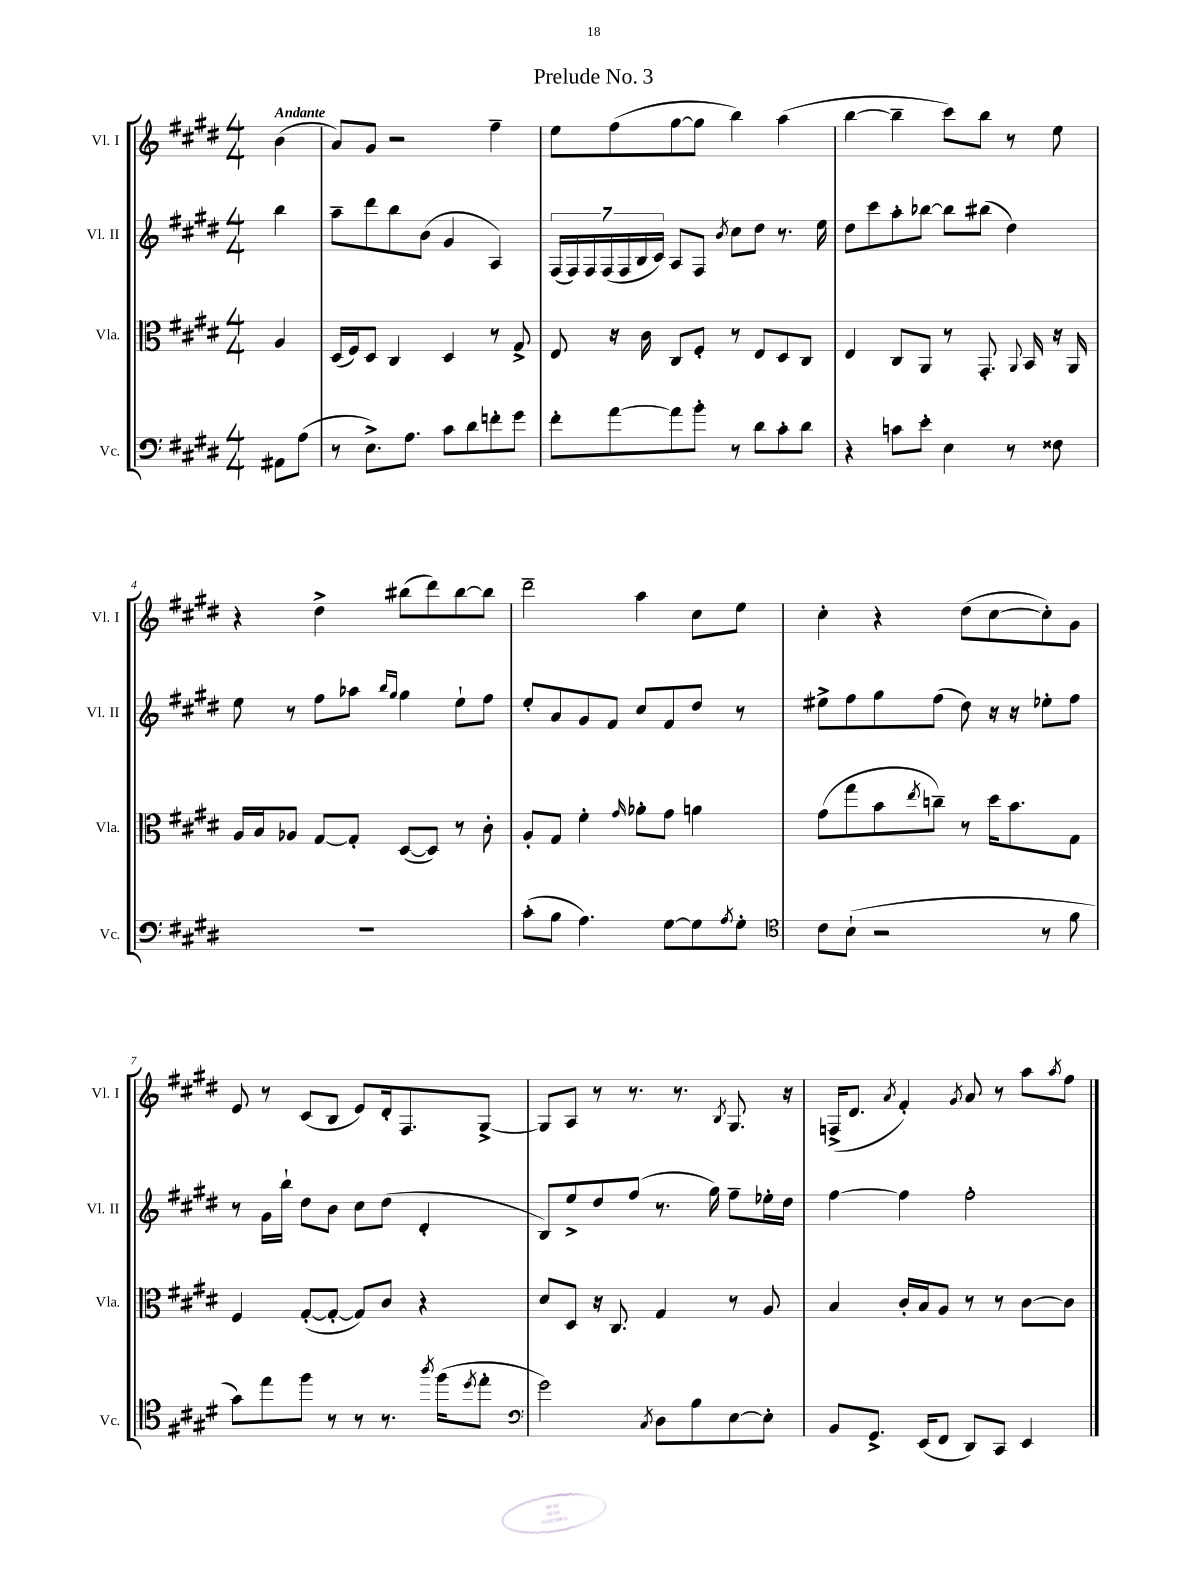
\header { title = "Prelude No. 3" }
<<
\new StaffGroup <<
\new Staff = "s0" \with { instrumentName = "Vl. I" shortInstrumentName = "Vl. I" } {
    \clef treble \key e \major \numericTimeSignature \time 4/4 \partial 4 \tempo "Andante"
    b'4( |
    a'8) gis'8 r2 fis''4-- |
    e''8 fis''8( gis''8~ gis''8 b''4) a''4( |
    b''4~ b''4-- cis'''8) b''8 r8 e''8 |
    r4 dis''4-> bis''8( dis'''8) bis''8~ bis''8 |
    dis'''2-- a''4 cis''8 e''8 |
    cis''4-. r4 dis''8( cis''8~ cis''8-.) gis'8 |
    e'8 r8 cis'8( b8 e'8) dis'16-. fis8. gis8~-> |
    gis8 a8 r8 r8. r8. \acciaccatura { b8 } gis8. r16 |
    f16->( dis'8. \acciaccatura { a'8 } fis'4-.) \acciaccatura { gis'8 } a'8 r8 a''8 \acciaccatura { a''8 } fis''8 \bar "|." |
}
\new Staff = "s1" \with { instrumentName = "Vl. II" shortInstrumentName = "Vl. II" } {
    \clef treble \key e \major \numericTimeSignature \time 4/4 \partial 4
    b''4 |
    a''8-- dis'''8 b''8 b'8( gis'4 a4) |
    \tuplet 7/4 { fis16( fis16) fis16 fis16( fis16 b16 cis'16) } a8 fis8 \acciaccatura { b'8 } cis''8 dis''8 r8. e''16 |
    dis''8 cis'''8 a''8-. bes''8~ bes''8 bis''8( dis''4) |
    e''8 r8 fis''8 aes''8 \grace { b''16 gis''16 } gis''4 e''8-! fis''8 |
    e''8-. a'8 gis'8 fis'8 cis''8 fis'8 dis''8 r8 |
    eis''8-> fis''8 gis''8 fis''8( dis''8) r16 r16 ees''8-. fis''8 |
    r8 gis'16 b''16-! dis''8 b'8 cis''8 dis''8( dis'4-. |
    b8) e''8-> dis''8 fis''8( r8. gis''16) fis''8-- ees''16-. dis''16 |
    fis''4~ fis''4 fis''2-. \bar "|." |
}
\new Staff = "s2" \with { instrumentName = "Vla." shortInstrumentName = "Vla." } {
    \clef alto \key e \major \numericTimeSignature \time 4/4 \partial 4
    a4 |
    dis16( fis16) dis8 cis4 dis4 r8 gis8-> |
    e8 r16 cis'16 cis8 fis8-. r8 e8 dis8 cis8 |
    e4 cis8 a,8 r8 gis,8.-. \appoggiatura { a,8 } b,16 r16 a,16 |
    a16 b16 aes8 gis8~ gis8-. dis8~( dis8) r8 cis'8-. |
    a8-. gis8 fis'4-. \grace { gis'16 } aes'8-. gis'8 a'4 |
    gis'8( gis''8 b'8 \acciaccatura { e''8 } c''8--) r8 dis''16 b'8. gis8 |
    fis4 gis8~-.( gis8~-. gis8) cis'8 r4 |
    dis'8 dis8 r16 cis8. gis4 r8 a8 |
    b4 cis'16-. b16 a8 r8 r8 cis'8~ cis'8 \bar "|." |
}
\new Staff = "s3" \with { instrumentName = "Vc." shortInstrumentName = "Vc." } {
    \clef bass \key e \major \numericTimeSignature \time 4/4 \partial 4
    ais,8 a8( |
    r8 e8.->) a8. cis'8 dis'8 f'8-. gis'8 |
    fis'8-. a'8~ a'8 b'8-. r8 dis'8 cis'8-. dis'8 |
    r4 c'8 e'8-. e4 r8 fisis8 |
    R1 |
    cis'8-.( b8 a4.) gis8~ gis8 \acciaccatura { a8 } gis8-. |
    \clef tenor cis'8 b8-!( r2 r8 fis'8 |
    gis'8) e''8 fis''8 r8 r8 r8. \acciaccatura { a''8 } fis''16( \acciaccatura { dis''8 } e''8-. |
    \clef bass gis'2) \acciaccatura { cis8 } dis8 b8 e8~ e8-. |
    b,8 gis,8.-> e,16( fis,8 dis,8) cis,8 e,4 \bar "|." |
}
>>
>>
